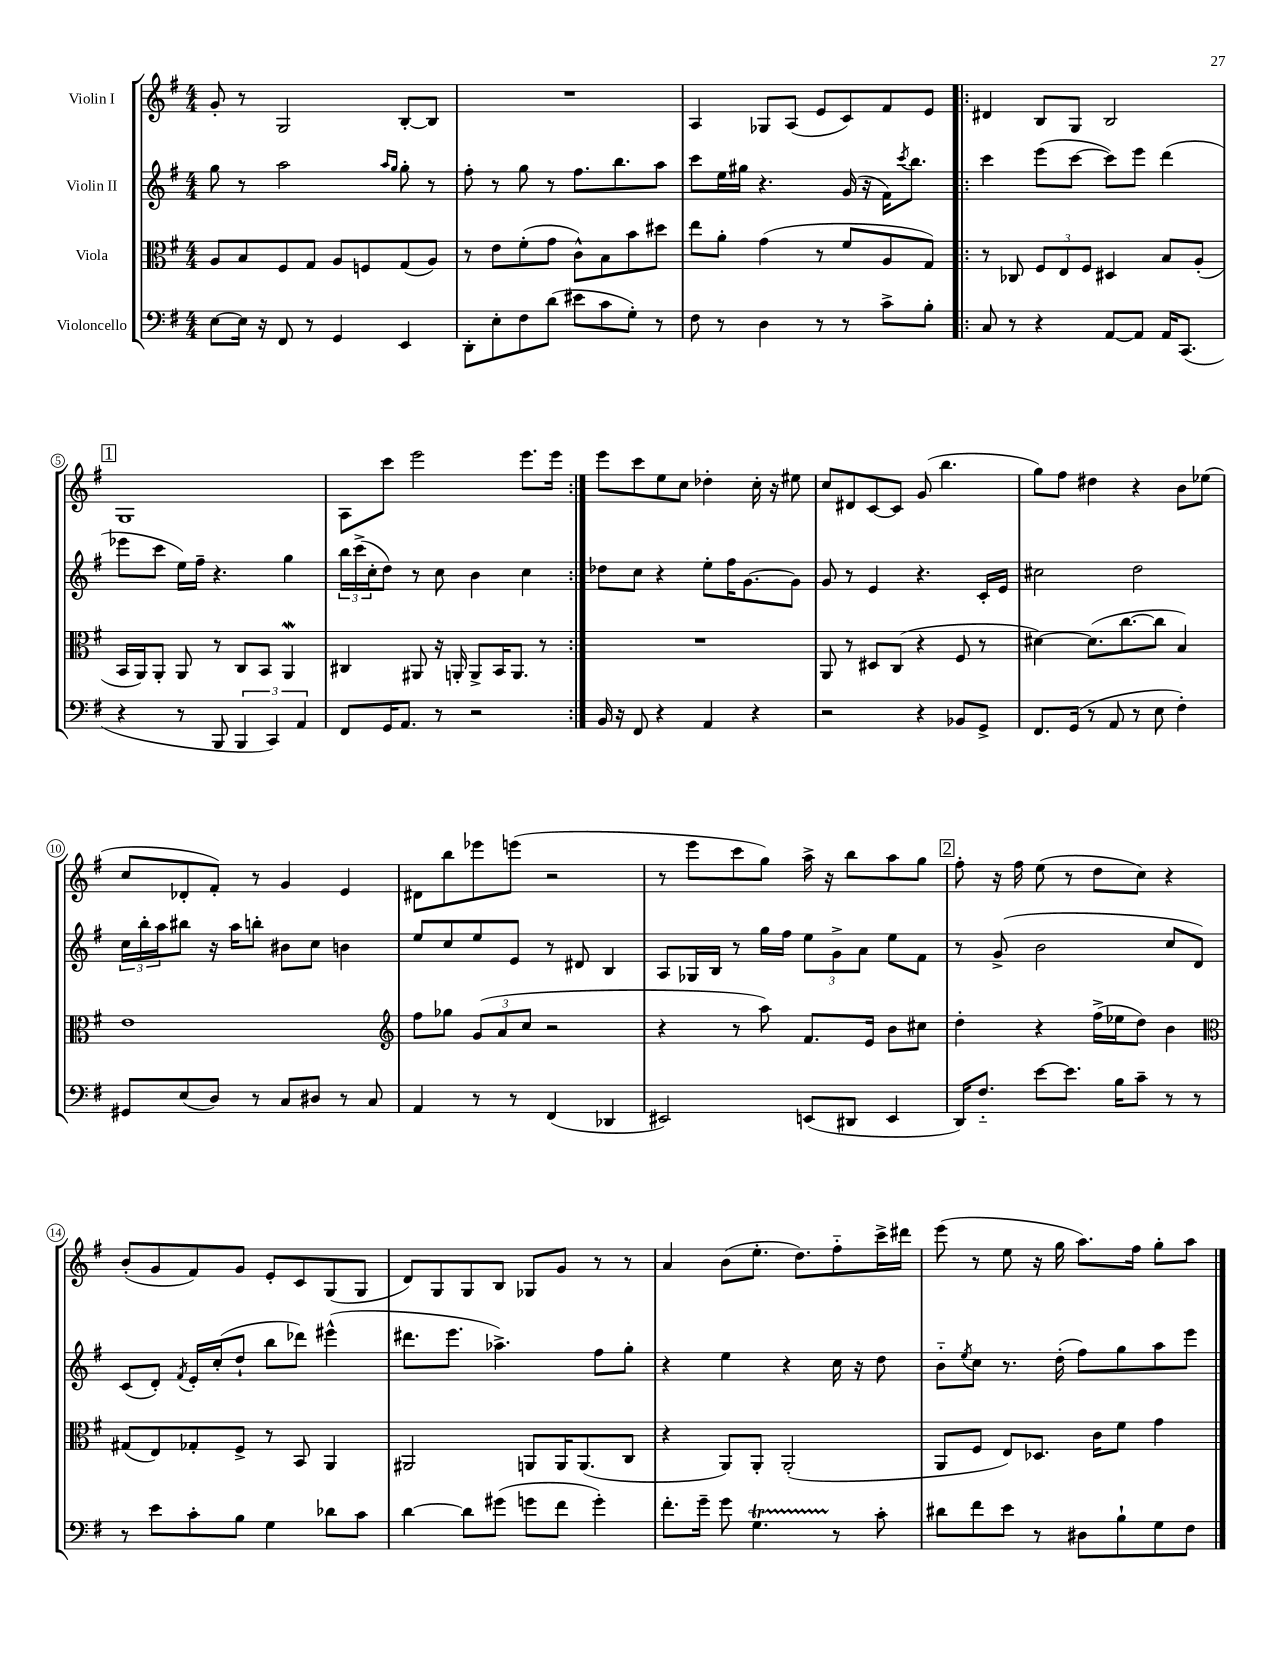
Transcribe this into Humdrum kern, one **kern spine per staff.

**kern	**kern	**kern	**kern
*staff4	*staff3	*staff2	*staff1
*clefF4	*clefC3	*clefG2	*clefG2
*k[f#]	*k[f#]	*k[f#]	*k[f#]
*M4/4	*M4/4	*M4/4	*M4/4
[8E	8A	8gg	8g'
16E]	8B	8r	8r
16r	.	.	.
8FF#	8F#	2aa	2G
8r	8G	.	.
4GG	8A	.	.
.	8F	.	.
.	.	16qqaa	.
.	.	16qqgg	.
4EE	(8G	8gg'	[8B'
.	8A)	8r	8B]
=	=	=	=
8DD'	8r	8ff#'	1r
8E'	8e	8r	.
8F#	(8f#'	8gg	.
(8d	8g	8r	.
8e#	8c^^)	8.ff#	.
8c	8B	.	.
.	.	8.bb	.
8G')	8b	.	.
8r	8dd#	8aa	.
=	=	=	=
8F#	8ee	8ccc	4A
8r	8a'	16ee	.
.	.	16gg#	.
4D	(4g	4.r	8G-
.	.	.	(8A
8r	8r	.	8e
8r	8f#	(16g	8c)
.	.	16r	.
8c^	8A	16f#)	8f#
.	.	8qccc	.
.	.	8.bb	.
8B'	8G)	.	8e
=!|:	=!|:	=!|:	=!|:
8C	8r	4ccc	4d#
8r	8C-	.	.
4r	12F#	(8eee	8B
.	12E	.	.
.	.	[8ccc	8G
.	12F#	.	.
[8AA	4D#	8ccc])	2B
8AA]	.	8eee	.
16AA	8B	(4ddd	.
(8.CC	.	.	.
.	(8A'	.	.
=	=	=	=
4r	16BB	8eee-	1G
.	16AA)	.	.
.	8AA'	8ccc	.
8r	8AA	16ee)	.
.	.	16ff#~	.
8BBB	8r	4.r	.
6BBB	8C	.	.
.	8BB	.	.
6CC)	.	.	.
.	4AA	4gg	.
6AA	.	.	.
=	=	=	=
8FF#	4C#	24bb	8A
.	.	(24ccc^	.
.	.	24cc'	.
16GG	.	8dd)	8ccc
8.AA	.	.	.
.	8AA#	8r	2eee
8r	16r	8cc	.
.	16AA'	.	.
2r	8AA^	4b	.
.	16BB	.	.
.	8.AA	.	.
.	.	4cc	8.eee
.	8r	.	.
.	.	.	16eee
=:|!	=:|!	=:|!	=:|!
16BB	1r	8dd-	8eee
16r	.	.	.
8FF#	.	8cc	8ccc
4r	.	4r	8ee
.	.	.	8cc
4AA	.	8ee'	4dd-'
.	.	16ff#	.
.	.	[8.g	.
4r	.	.	16cc'
.	.	.	16r
.	.	8g]	8ee#
=	=	=	=
2r	8AA	8g	8cc
.	8r	8r	8d#
.	8D#	4e	[8c
.	(8C	.	8c]
4r	4r	4.r	(8g
.	.	.	4.bb
8BB-	8F#	.	.
8GG^	8r	16c'	.
.	.	16e	.
=	=	=	=
8.FF#	[4d#)	2cc#	8gg)
.	.	.	8ff#
(16GG	.	.	.
8r	(8.d#]	.	4dd#
8AA	.	.	.
.	[8.cc	.	.
8r	.	2dd	4r
8E	8cc]	.	.
4F#')	4B)	.	8b
.	.	.	(8ee-
=	=	=	=
8GG#	1e	24cc	8cc
.	.	24bb'	.
.	.	24aa	.
(8E	.	8bb#	8d-'
8D)	.	16r	8f#')
.	.	16aa	.
8r	.	8bb'	8r
8C	.	8b#	4g
8D#	.	8cc	.
8r	.	4b	4e
8C	.	.	.
=	=	=	=
*	*clefG2	*	*
4AA	8ff#	8ee	8d#
.	8gg-	8cc	8bb
8r	(12g	8ee	8eee-
.	12a	.	.
8r	.	8e	(8eee
.	12cc	.	.
(4FF#	2r	8r	2r
.	.	8d#	.
4DD-	.	4B	.
=	=	=	=
2EE#)	4r	8A	8r
.	.	16G-	8eee
.	.	16B	.
.	8r	8r	8ccc
.	8aa)	16gg	8gg)
.	.	16ff#	.
(8EE	8.f#	12ee	16aa^
.	.	.	16r
.	.	12g^	.
8DD#	.	.	8bb
.	.	12a	.
.	16e	.	.
4EE	8b	8ee	8aa
.	8cc#	8f#	8gg
=	=	=	=
16DD)	4dd'	8r	8ff#'
8.F#'~	.	.	.
.	.	(8g^	16r
.	.	.	16ff#
[8e	4r	2b	(8ee
8.e]	.	.	8r
.	(16ff#^	.	8dd
16B	16ee-	.	.
8c~	8dd)	.	8cc)
8r	4b	8cc	4r
8r	.	8d)	.
=	=	=	=
*	*clefC3	*	*
8r	(8G#	(8c	(8b'
8e	8E)	8d')	8g
.	.	8qf#	.
8c'	8G-'	16e'	8f#)
.	.	(16cc'	.
8B	8F#^	8dd`	8g
4G	8r	8bb	8e'
.	8BB	8ddd-)	8c
8d-	4AA	(4eee#^^	(8G
8c	.	.	8G
=	=	=	=
[4d	2AA#	8.ddd#	8d)
.	.	.	8G
.	.	8.eee	.
8d]	.	.	8G
(8g#	.	4.aa-^)	8B
8g	8AA	.	8G-
8f#	16AA	.	8g
.	(8.AA	.	.
4g')	.	8ff#	8r
.	8C	8gg'	8r
=	=	=	=
8.f#'	4r	4r	4a
16g~	.	.	.
8g	8AA)	4ee	(8b
4.G	8AA'	.	8.ee'
.	(2AA'	4r	.
.	.	.	8.dd)
8r	.	16cc	8ff#'~
.	.	16r	.
8c'	.	8dd	16ccc^
.	.	.	16ddd#
=	=	=	=
8d#	8AA	8b'~	(8eee
.	.	8qee	.
8f#	8F#	8cc	8r
8e	8E)	8.r	8ee
8r	8.D-	.	16r
.	.	(16dd'	16gg
8D#	.	8ff#)	8.aa)
.	16c	.	.
8B`	8f#	8gg	.
.	.	.	16ff#
8G	4g	8aa	8gg'
8F#	.	8eee	8aa
==	==	==	==
*-	*-	*-	*-
